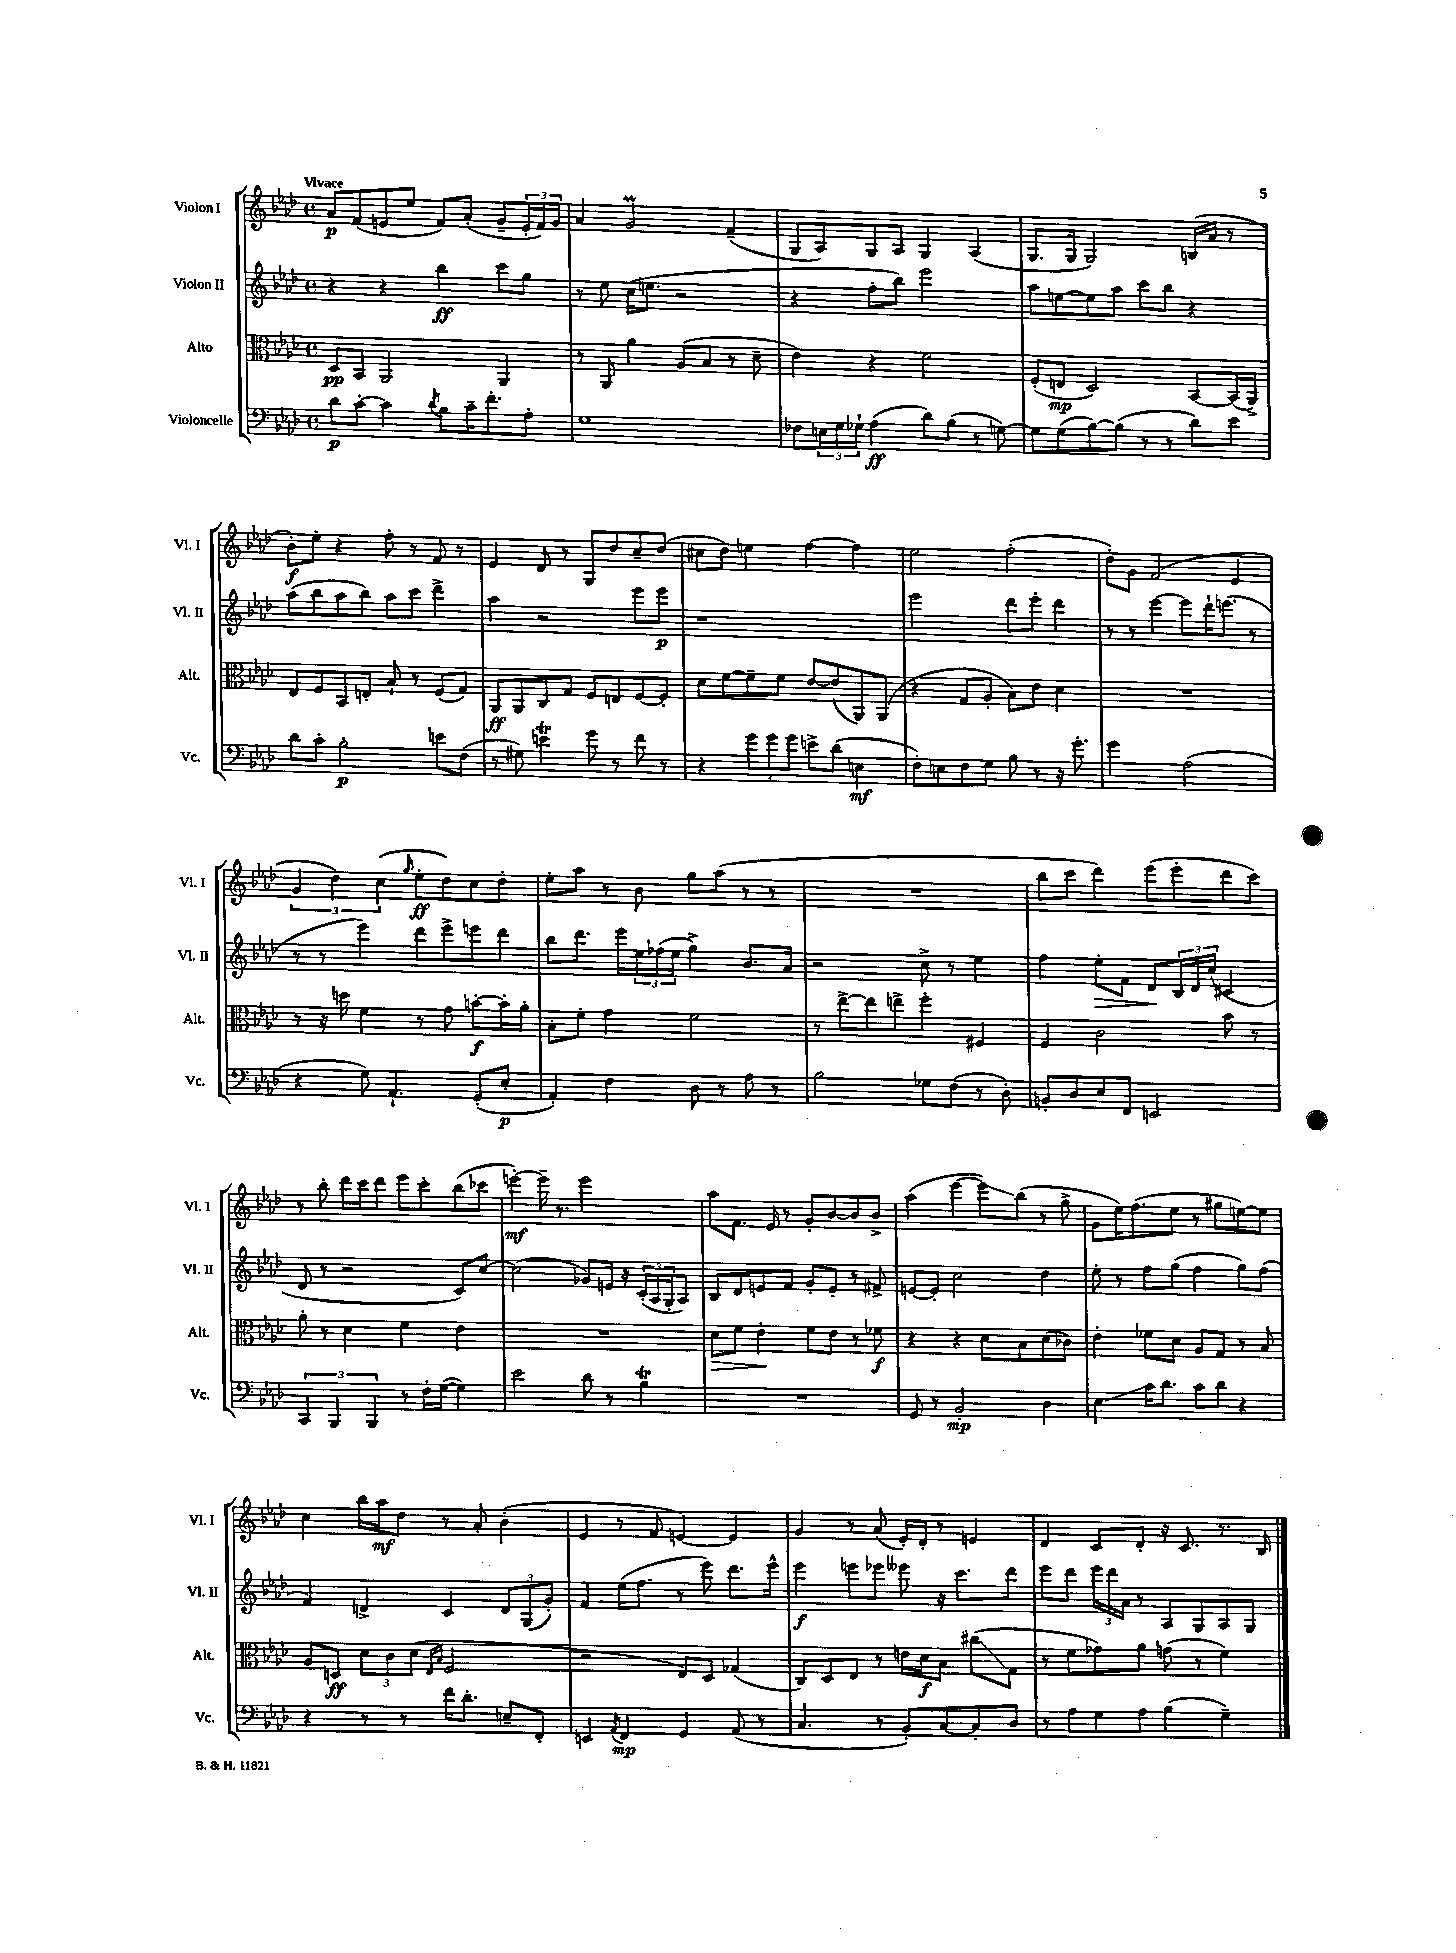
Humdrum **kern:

**kern	**kern	**kern	**kern
*staff4	*staff3	*staff2	*staff1
*clefF4	*clefC3	*clefG2	*clefG2
*k[b-e-a-d-]	*k[b-e-a-d-]	*k[b-e-a-d-]	*k[b-e-a-d-]
*M4/4	*M4/4	*M4/4	*M4/4
*met(c)	*met(c)	*met(c)	*met(c)
8d-\L	8D-/L	4r	8a-/L
[8c'\J	8BB-/J	.	(8f/
4c\]	2AA-/	4r	8e/
.	.	.	8ee-/J
8qd-/	.	.	.
8B-\L	.	4bb-\	8f/L)
16c~\K	.	.	(8a-'/J
8.f'\	.	.	.
.	4AA-/	8ccc\L	8g~/L
8A-'\J	.	8gg\J	24e'/L
.	.	.	24f/)
.	.	.	24g/JJ
=	=	=	=
1G	8r	8r	4a-/
.	8AA-/	8ee-\	.
.	4a-\	(16cc\LK	2g/
.	.	8.ee\J	.
.	(8A-/L	2r	.
.	8B-/J	.	.
.	8r	.	(4f~/
.	8d-~\	.	.
=	=	=	=
8F-\L	4e-\)	4r	8G/L
24E\L	.	.	8A-/)
24G\	.	.	.
24G-`\JJ	.	.	.
(4A-\	4r	8ff'\L	8G/
.	.	8bb-\J)	8A-/J
8d-\L)	2f\	2eee-\	4G/
(8B-\J	.	.	.
8r	.	.	(4A-/
[8G\)	.	.	.
=	=	=	=
8G\]L	(8F'/L	8aa-\L	8.G/L
(8G\	8E/J	[8ee\	.
.	.	.	16G/Jk
[8B-\)	2D-/)	8ee\]	2G/)
(8B-\]J	.	8aa-\J	.
8r	.	8ccc\L	.
8r	.	8bb-\J	.
8d-\L)	[8BB-/L	4r	(16B/LL
.	.	.	16a-/JJ
8e-\J	(16BB-/]L	.	8r
.	16AA-^/JJ)	.	.
=	=	=	=
8d-\L	8E-/L	(8aa-\L	8b-'\L)
8c'\J	8F/	8bb-\	8ee-'\J
2B-'\	8BB-/	8aa-\	4r
.	8E'/J	8bb-\J)	.
.	8B-`/	8aa-\L	8ff'\
.	8r	8ccc\J	8r
8e\L	(8F/L	4ddd-^\	8f/
(8F\J	8G/J)	.	8r
=	=	=	=
8r	8AA-/L	4aa-\	4e-/
8G#\)	8AA-/	.	.
4e\	8C/	2r	8d-/
.	8G/J	.	8r
8g\	8F/L	.	8G/L
8r	8E/	.	8dd-/
8f\	[8F/	8eee-\L	8cc~/
8r	8F'/]J	8eee-\J	(8dd-/J
=	=	=	=
4r	8d-\L	1r	8cc#\L
.	[8f\	.	8dd-\J)
12g\L	8f~\]	.	4ee\
12g\	.	.	.
.	8f\J	.	.
12g\J	.	.	.
8e^\L	[8e-/L	.	[4ff\
(8d-\J	(8e-/]	.	.
4E\	8AA-/)	.	4ff\]
.	(8AA-/J	.	.
=	=	=	=
8F'\L)	4r	2eee-\	2ee-\
8E\	.	.	.
8F\	8G/L	.	.
8G\J	8A-'/J	.	.
8B-\	8B-\L)	8ddd-\L	(2ff'\
8r	8e-\J	8eee-'\J	.
16r	4d-\	4ddd-\	.
8.g'\	.	.	.
=	=	=	=
2g\	1r	8r	8dd-'\L)
.	.	8r	8g\J
.	.	[4eee-\	(2f/
(2A-\	.	8eee-\]L	.
.	.	16ddd-`\K	.
.	.	(8.eee\J	.
.	.	.	4e-/
.	.	8r	.
=	=	=	=
4r	8r	8r	6g/
.	16r	8r	.
.	.	.	6dd-\)
.	16dd\	.	.
8G\)	4f\	4eee-\)	.
.	.	.	(6cc\
4.AA-`/	.	.	.
.	.	.	16qqgg/
.	8r	8ddd-\L	8ee-'\L
.	8g\	8eee-^\	8dd-\)
(8GG'/L	[8b'\L	8eee\	8cc\
8E-'/J	16b'\]L	8ddd-\J	8dd-'\J
.	16a-'\JJ	.	.
=	=	=	=
4AA-'/)	8B-'\L	8bb-\L	8ee-'\L
.	8f'\J	8.ddd-\J	8aa-\J
4F\	4g\	.	8r
.	.	16eee-\LL	.
.	.	24ee-\	8b-\
.	.	(24ff-\	.
.	.	24ee-\JJ	.
8D-\	2f\	4gg^\)	8gg\L
8r	.	.	(8aa-\J
8A-\	.	8.b-/L	8r
8r	.	.	8r
.	.	16a-/Jk	.
=	=	=	=
2B-\	8r	2r	1r
.	[8ee-^\L	.	.
.	8ee-\]	.	.
.	8ee^\J	.	.
8G-\L	4ff'\	8cc^\	.
(8F\J	.	8r	.
8r	4F#/	4ee-\	.
8D-'\)	.	.	.
=	=	=	=
8BB'/L	4F/	4ff\	8bb-\L
8D-/	.	.	8ccc\J
8E-/	2c\	8ee-'\L	4ddd-\)
8FF/J	.	8f\J	.
2EE/	.	8d-/L	(8eee-\L
.	.	24B-/L	8eee-'\
.	.	24d-/	.
.	.	(24cc/JJ	.
.	8b-\	4c#/	8ddd-\
.	8r	.	8ccc\J)
=	=	=	=
6CC/	8a-'\	8d-/	8r
.	8r	8r	8bb-'\
6BBB-/	.	.	.
.	4d-\	2r	16ddd-\LL
.	.	.	16ccc\J
6BBB-/	.	.	.
.	.	.	8ddd-\J
8r	4f\	.	8eee-\L
16F'\LL	.	.	8ccc'\
([16G\JJ	.	.	.
4G\])	4e-\	8c/L)	(8bb-\
.	.	[8cc/J	8ccc-\J
=	=	=	=
2e-\	1r	(2cc\]	[4eee'\)
.	.	.	16eee~\]
.	.	.	8.r
8d-\	.	8g-/L)	2eee\
8r	.	16e/Jk	.
.	.	16r	.
4B-\	.	(24c'/LL	.
.	.	24A-/	.
.	.	24G'/J	.
.	.	8A-/J)	.
=	=	=	=
1r	8d-\L	8B-/L	8aa-\L
.	8f\J	8d-/	8.f\J
.	4e-'\	8e/	.
.	.	.	16e-/
.	.	8f/J	8r
.	8f\L	8g'/L	8g'/L
.	8e-\J	8e'/J	[8b-/
.	8r	8r	8b-/]
.	8f-\	8f#^/	8b-^/J
=	=	=	=
8GG/	4r	[8e/L	(4aa-\
8r	.	8e'/]J	.
2BB-'/	4r	2cc\	[4eee-\
.	8d-\L	.	8eee-\]L)
.	8B-\	.	(8bb-\J
4D-\	(8d-\	4dd-\	8r
.	8c-\J)	.	8gg^\
=	=	=	=
4E-\	4e-'\	8ee-'\	8g\L
.	.	8r	16ee-\K)
.	.	.	(8.ff\
16c\LK	8f-\L	8ff\L	.
8.d-\J	.	.	.
.	8d-\J	(8gg\J	8ee-\J
8c\L	8A-/L	4ff\	8r
8d-\J	8G/J	.	8gg#\L
4r	8r	8gg\L)	[8ee\)
.	8B-/	(8ff\J	8ee\]J
=	=	=	=
4r	8A-/L	4f/)	4cc\
.	8D/J	.	.
8r	12d-\L	4d^/	16bb-\LL
.	.	.	16aa-\J
.	12c\	.	.
8r	.	.	8dd-\J
.	(12d-\J	.	.
.	16qqE-/LL	.	.
.	16qqB-/JJ	.	.
16f\LK	2F/	4c/	8r
8.d-'\J	.	.	.
.	.	.	8a-'/
8E~/L	.	12d/L	(4b-'\
.	.	(12G/	.
8FF'/J	.	.	.
.	.	12g'/J)	.
=	=	=	=
4EE/	2r	4f/	4e-/
8qAA-/	.	.	.
4FF/	.	(16ee-\LK	8r
.	.	8.ff\J	.
.	.	.	8f/
4GG/	8E-/L)	8r	[4e/)
.	8D-/J	8eee-\)	.
(8AA-/	(4G-/	8.ddd-\L	4e/]
8r	.	.	.
.	.	16eee-^^\Jk	.
=	=	=	=
4.C/	8C/L)	4eee-\	4g/
.	8D-/	.	.
.	8E-/J	8eee\L	8r
8r	8r	8eee-\J	(8a-/
8BB-'/L)	16e\LL	8eee--\	16e-'/LL)
.	16d-\J	.	16d-'/JJ
[8C/	8B-\J	16r	8r
.	.	8.ccc\L	.
8C'/]	(8cc#\L	.	4e/
8D-/J	8G\J	8ddd-\J	.
=	=	=	=
8r	8r	8eee-\L	4d-/
8A-\L	8f\L	8ddd-\J	.
8G\	8g-\)	24eee-\LL	8c/L
.	.	24ddd-\	.
.	.	24a-\JJ	.
8A-\J	8a-\J	8r	8d-'/J
(4B-\	(8g\	8A-/L	16r
.	.	.	8.c/
.	8r	8G/	.
4G~\)	4f\)	8A-/	8.r
.	.	8G/J	.
.	.	.	16B-/
==	==	==	==
*-	*-	*-	*-
